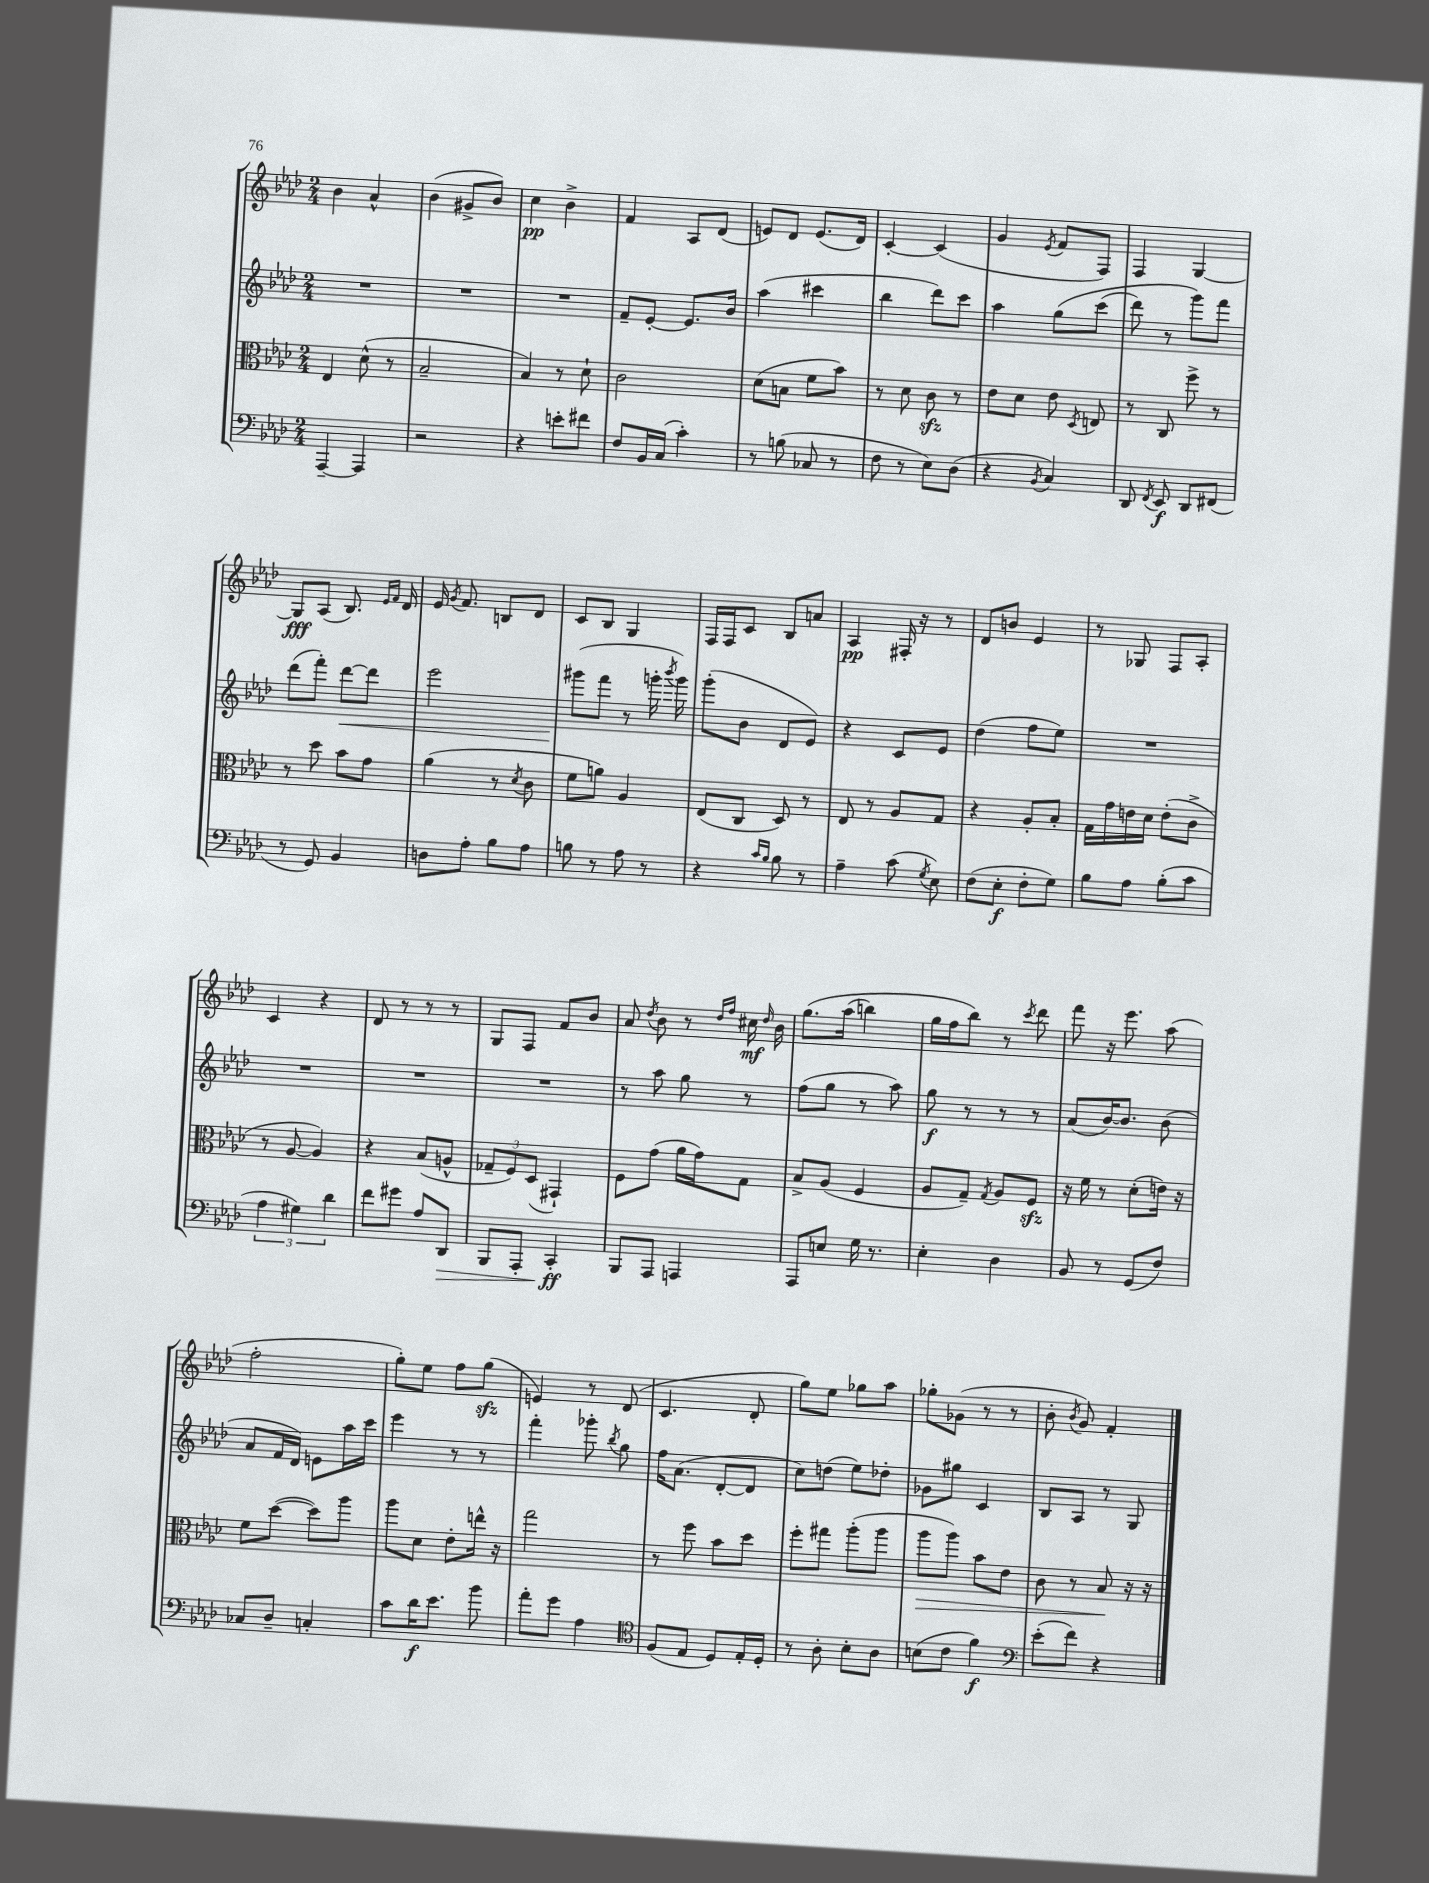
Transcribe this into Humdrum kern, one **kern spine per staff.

**kern	**dynam	**kern	**dynam	**kern	**dynam	**kern	**dynam
*part4	*part4	*part3	*part3	*part2	*part2	*part1	*part1
*staff4	*staff4	*staff3	*staff3	*staff2	*staff2	*staff1	*staff1
*clefF4	*	*clefC3	*	*clefG2	*	*clefG2	*
*k[b-e-a-d-]	*	*k[b-e-a-d-]	*	*k[b-e-a-d-]	*	*k[b-e-a-d-]	*
*M2/4	*	*M2/4	*	*M2/4	*	*M2/4	*
=15	=15	=15	=15	=15	=15	=15	=15
[4AAA-~/	.	4E-/	.	2r	.	4b-\	.
4AAA-/]	.	(8d-^^\	.	.	.	4a-^^/	.
.	.	8r	.	.	.	.	.
=16	=16	=16	=16	=16	=16	=16	=16
2r	.	2B-~/	.	2r	.	(4b-\	.
.	.	.	.	.	.	8g#X^/L	.
.	.	.	.	.	.	8b-/J)	.
=17	=17	=17	=17	=17	=17	=17	=17
4r	.	4B-/)	.	2r	.	4cc\	pp
8en'\L	.	8r	.	.	.	4b-^\	.
8f#X\J	.	8d-`\	.	.	.	.	.
=18	=18	=18	=18	=18	=18	=18	=18
8F/L	.	2c\	.	8f~/L	.	4f/	.
16BB-/L	.	.	.	[8e-'/J	.	.	.
(16C/JJ	.	.	.	.	.	.	.
4c'\)	.	.	.	8.e-/L]	.	8A-/L	.
.	.	.	.	.	.	(8d-/J	.
.	.	.	.	16b-/Jk	.	.	.
=19	=19	=19	=19	=19	=19	=19	=19
8r	.	(8d-\L	.	(4aa-\	.	8en/L)	.
(8Bn\	.	8Bn\J	.	.	.	8d-/J	.
8C-X/	.	8f\L	.	4ccc#X\	.	(8.e/L	.
8r	.	8b-\J)	.	.	.	.	.
.	.	.	.	.	.	16d-/Jk)	.
=20	=20	=20	=20	=20	=20	=20	=20
8F\	.	8r	.	4bb-\	.	[4c'/	.
8r	.	8d-\	.	.	.	.	.
8E-\L)	.	8czz\	.	8ddd-\L)	.	(4c/]	.
(8D-\J	.	8r	.	8ccc\J	.	.	.
=21	=21	=21	=21	=21	=21	=21	=21
4r	.	8e-\L	.	4aa-\	.	4g/	.
.	.	8d-\J	.	.	.	.	.
8qBB-/	.	.	.	.	.	8qe-/	.
4C/)	.	8e-\	.	(8gg\L	.	8f/L	.
.	.	8qD-/	.	.	.	.	.
.	.	8En/	.	(8ccc\J	.	8F/J)	.
=22	=22	=22	=22	=22	=22	=22	=22
8DD-/	.	8r	.	8ddd-\)	.	4F/	.
8qFF/	.	.	.	.	.	.	.
8EE-/	f	8C/	.	8r	.	.	.
8DD-/L	.	8ff^\	.	8ggg\L)	.	[4G/	.
(8FF#X/J	.	8r	.	8fff\J	.	.	.
!!LO:LB:g=z
=23	=23	=23	=23	=23	=23	=23	=23
8r	.	8r	.	(8ddd-\L	.	8G/L]	fff
8GG/)	.	8dd-\	.	8fff'\J)	.	(8A-/J	.
!	!	!	!	!	!LO:HP:b	!	!
4BB-/	.	8b-\L	.	[8ddd-\L	<	8.B-/)	.
.	.	8g\J	.	8ddd-\J]	.	.	.
.	.	.	.	.	.	16qqe-/LL	.
.	.	.	.	.	.	16qqf/JJ	.
.	.	.	.	.	.	16d-/	.
=24	=24	=24	=24	=24	=24	=24	=24
8Dn\L	.	(4a-\	.	2eee-\	.	16e-/	.
.	.	.	.	.	.	8qg/	.
.	.	.	.	.	.	8.f/	.
8A-'\J	.	.	.	.	.	.	.
8B-\L	.	8r	.	.	.	8Bn/L	.
.	.	8qd-/	.	.	.	.	.
8A-\J	.	8c\	.	.	.	8d-/J	.
=25	=25	=25	=25	=25	=25	=25	=25
8Bn\	.	8f\L	.	(8ggg#X\L	.	8c/L	.
8r	.	8an\J)	.	8fff\J	[	8B-/J	.
8A-\	.	4A-/	.	8r	.	4G/	.
8r	.	.	.	16gggn'\	.	.	.
.	.	.	.	8qbbb-/	.	.	.
.	.	.	.	16ggg\)	.	.	.
=26	=26	=26	=26	=26	=26	=26	=26
4r	.	(8E-/L	.	(8ggg'\L	.	16F/LL	.
.	.	.	.	.	.	16F/J	.
.	.	8C/J	.	8b-\J	.	8c/J	.
16qqc/LL	.	.	.	.	.	.	.
16qqB-/JJ	.	.	.	.	.	.	.
8B-\	.	8D-/)	.	8d-/L	.	8B-/L	.
8r	.	8r	.	8e-/J)	.	8an/J	.
=27	=27	=27	=27	=27	=27	=27	=27
4A-~\	.	8E-/	.	4r	.	4A-/	pp
.	.	8r	.	.	.	.	.
(8c\	.	8A-/L	.	8c/L	.	16F#X'/	.
.	.	.	.	.	.	16r	.
8qG/	.	.	.	.	.	.	.
8E-\)	.	8G/J	.	8e-/J	.	8r	.
=28	=28	=28	=28	=28	=28	=28	=28
(8F\L	.	4r	.	(4dd-\	.	8d-/L	.
8E-'\J	f	.	.	.	.	8bn/J	.
8F'\L	.	8A-'/L	.	8ff\L	.	4e-/	.
8G\J)	.	8B-'/J	.	8ee-\J)	.	.	.
=29	=29	=29	=29	=29	=29	=29	=29
8B-\L	.	16G\LL	.	2r	.	8r	.
.	.	16g\	.	.	.	.	.
8A-\J	.	16en\	.	.	.	8G-X/	.
.	.	16d-\JJ	.	.	.	.	.
(8B-'\L	.	(8e'\L	.	.	.	8F/L	.
8c\J	.	8c^\J	.	.	.	8A-'/J	.
!!LO:LB:g=z
=30	=30	=30	=30	=30	=30	=30	=30
6A-\	.	8r	.	2r	.	4c/	.
.	.	[8A-/	.	.	.	.	.
6G#X\)	.	.	.	.	.	.	.
.	.	4A-/])	.	.	.	4r	.
6d-\	.	.	.	.	.	.	.
=31	=31	=31	=31	=31	=31	=31	=31
8f\L	.	4r	.	2r	.	8d-/	.
8g#X\J	.	.	.	.	.	8r	.
8A-/L	.	(8B-/L	.	.	.	8r	.
!	!LO:HP:b	!	!	!	!	!	!
8DD-/J	>	8An^^/J	.	.	.	8r	.
=32	=32	=32	=32	=32	=32	=32	=32
8BBB-/L	.	12G-X~/L	.	2r	.	8G/L	.
.	.	12F/)	.	.	.	.	.
8AAA-'/J	.	.	.	.	.	8F/J	.
.	.	(12D-/J	.	.	.	.	.
4CC'/	ff	4GG#X`/)	.	.	.	8f/L	.
.	.	.	.	.	.	8b-/J	.
.	]	.	.	.	.	.	.
=33	=33	=33	=33	=33	=33	=33	=33
8BBB-/L	.	8F\L	.	8r	.	8a-/	.
.	.	.	.	.	.	8qdd-/	.
8AAA-/J	.	(8g\J	.	8aa-\	.	8b-\	.
4AAAn/	.	16a-\LL	.	8gg\	.	8r	.
.	.	16g\J)	.	.	.	.	.
.	.	.	.	.	.	16qqdd-/LL	.
.	.	.	.	.	.	16qqff/JJ	.
.	.	8G\J	.	8r	.	16cc#X\	mf
.	.	.	.	.	.	16qqdd-/	.
.	.	.	.	.	.	16b-\	.
=34	=34	=34	=34	=34	=34	=34	=34
8AAA-/L	.	8B-^/L	.	(8ff\L	.	(8.gg\L	.
8En/J	.	(8A-/J	.	8gg\J	.	.	.
.	.	.	.	.	.	(16aa-\Jk	.
16G\	.	4F/	.	8r	.	4bbn\)	.
8.r	.	.	.	.	.	.	.
.	.	.	.	8aa-\)	.	.	.
=35	=35	=35	=35	=35	=35	=35	=35
4E-'\	.	8A-/L	.	8gg\	f	16gg\LL	.
.	.	.	.	.	.	16ff\J	.
.	.	8G~/J)	.	8r	.	8bb-\J)	.
.	.	8qG/	.	.	.	.	.
4D-\	.	8A-/L	.	8r	.	8r	.
.	.	.	.	.	.	8qccc/	.
.	.	8Fzz/J	.	8r	.	8ddd-\	.
=36	=36	=36	=36	=36	=36	=36	=36
8BB-/	.	16r	.	(8a-/L	.	8fff\	.
.	.	16f\	.	.	.	.	.
8r	.	8r	.	[16b-/K)	.	16r	.
.	.	.	.	8.b-/J]	.	8.eee-\	.
(8GG/L	.	(8d-'\L	.	.	.	.	.
8F/J)	.	16en\Jk)	.	(8b-\	.	(8aa-\	.
.	.	16r	.	.	.	.	.
!!LO:LB:g=z
=37	=37	=37	=37	=37	=37	=37	=37
8C-X/L	.	8f\L	.	8a-/L	.	2ff'\	.
8D-~/J	.	([8dd-\J	.	16f/L	.	.	.
.	.	.	.	16d-/JJ)	.	.	.
4Cn'/	.	8dd-\L])	.	8en\L	.	.	.
.	.	8aa-\J	.	16aa-\L	.	.	.
.	.	.	.	16ccc\JJ	.	.	.
=38	=38	=38	=38	=38	=38	=38	=38
8c\L	.	8aa-\L	.	4eee-\	.	8gg'\L)	.
16d-\K	f	8d-\J	.	.	.	8ee-\J	.
8.e-\J	.	.	.	.	.	.	.
.	.	8e-'\L	.	8r	.	8ff\L	.
8b-\	.	16een^^\Jk	.	8r	.	(8ggzz\J	.
.	.	16r	.	.	.	.	.
=39	=39	=39	=39	=39	=39	=39	=39
8a-'\L	.	2gg\	.	4fff'\	.	4en/)	.
8g\J	.	.	.	.	.	.	.
4A-\	.	.	.	8ggg-X'\	.	8r	.
.	.	.	.	8qbb-/	.	.	.
.	.	.	.	8gg\	.	(8d-/	.
=40	=40	=40	=40	=40	=40	=40	=40
*clefC4	*	*	*	*	*	*	*
(8F/L	.	8r	.	16ff\KL	.	4.c/	.
.	.	.	.	(8.a-\J	.	.	.
8E-/J	.	8ff\	.	.	.	.	.
8D-/L)	.	8b-\L	.	[8d-'/L	.	.	.
16E-'/L	.	8dd-\J	.	8d-/J]	.	8d-'/	.
16D-'/JJ	.	.	.	.	.	.	.
=41	=41	=41	=41	=41	=41	=41	=41
8r	.	8ff'\L	.	8cc\L)	.	8gg\L)	.
8A-'\	.	8gg#X\J	.	(8ddn\J	.	8ee-\J	.
8B-'\L	.	(8aa-'\L	.	8ee-\L)	.	8gg-X\L	.
8A-\J	.	8aa-\J	.	8dd-X'\J	.	8aa-\J	.
=42	=42	=42	=42	=42	=42	=42	=42
!	!	!	!LO:HP:b	!	!	!	!
(8Bn\L	.	8aa-\L	>	8g-X\L	.	8gg-X'\L	.
8c\J	.	8aa-\J)	.	8gg#X\J	.	(8g-X\J	.
4f\)	f	8b-\L	.	4c/	.	8r	.
.	.	8e-\J	.	.	.	8r	.
=43	=43	=43	=43	=43	=43	=43	=43
*clefF4	*	*	*	*	*	*	*
(8e-'\L	.	8c\	.	8B-/L	.	8b-'\	.
.	.	.	.	.	.	8qb-/	.
8f\J)	.	8r	.	8A-/J	.	8g/)	.
4r	.	8B-/	.	8r	.	4f'/	.
.	.	16r	]	8G/	.	.	.
.	.	16r	.	.	.	.	.
==	==	==	==	==	==	==	==
*-	*-	*-	*-	*-	*-	*-	*-
